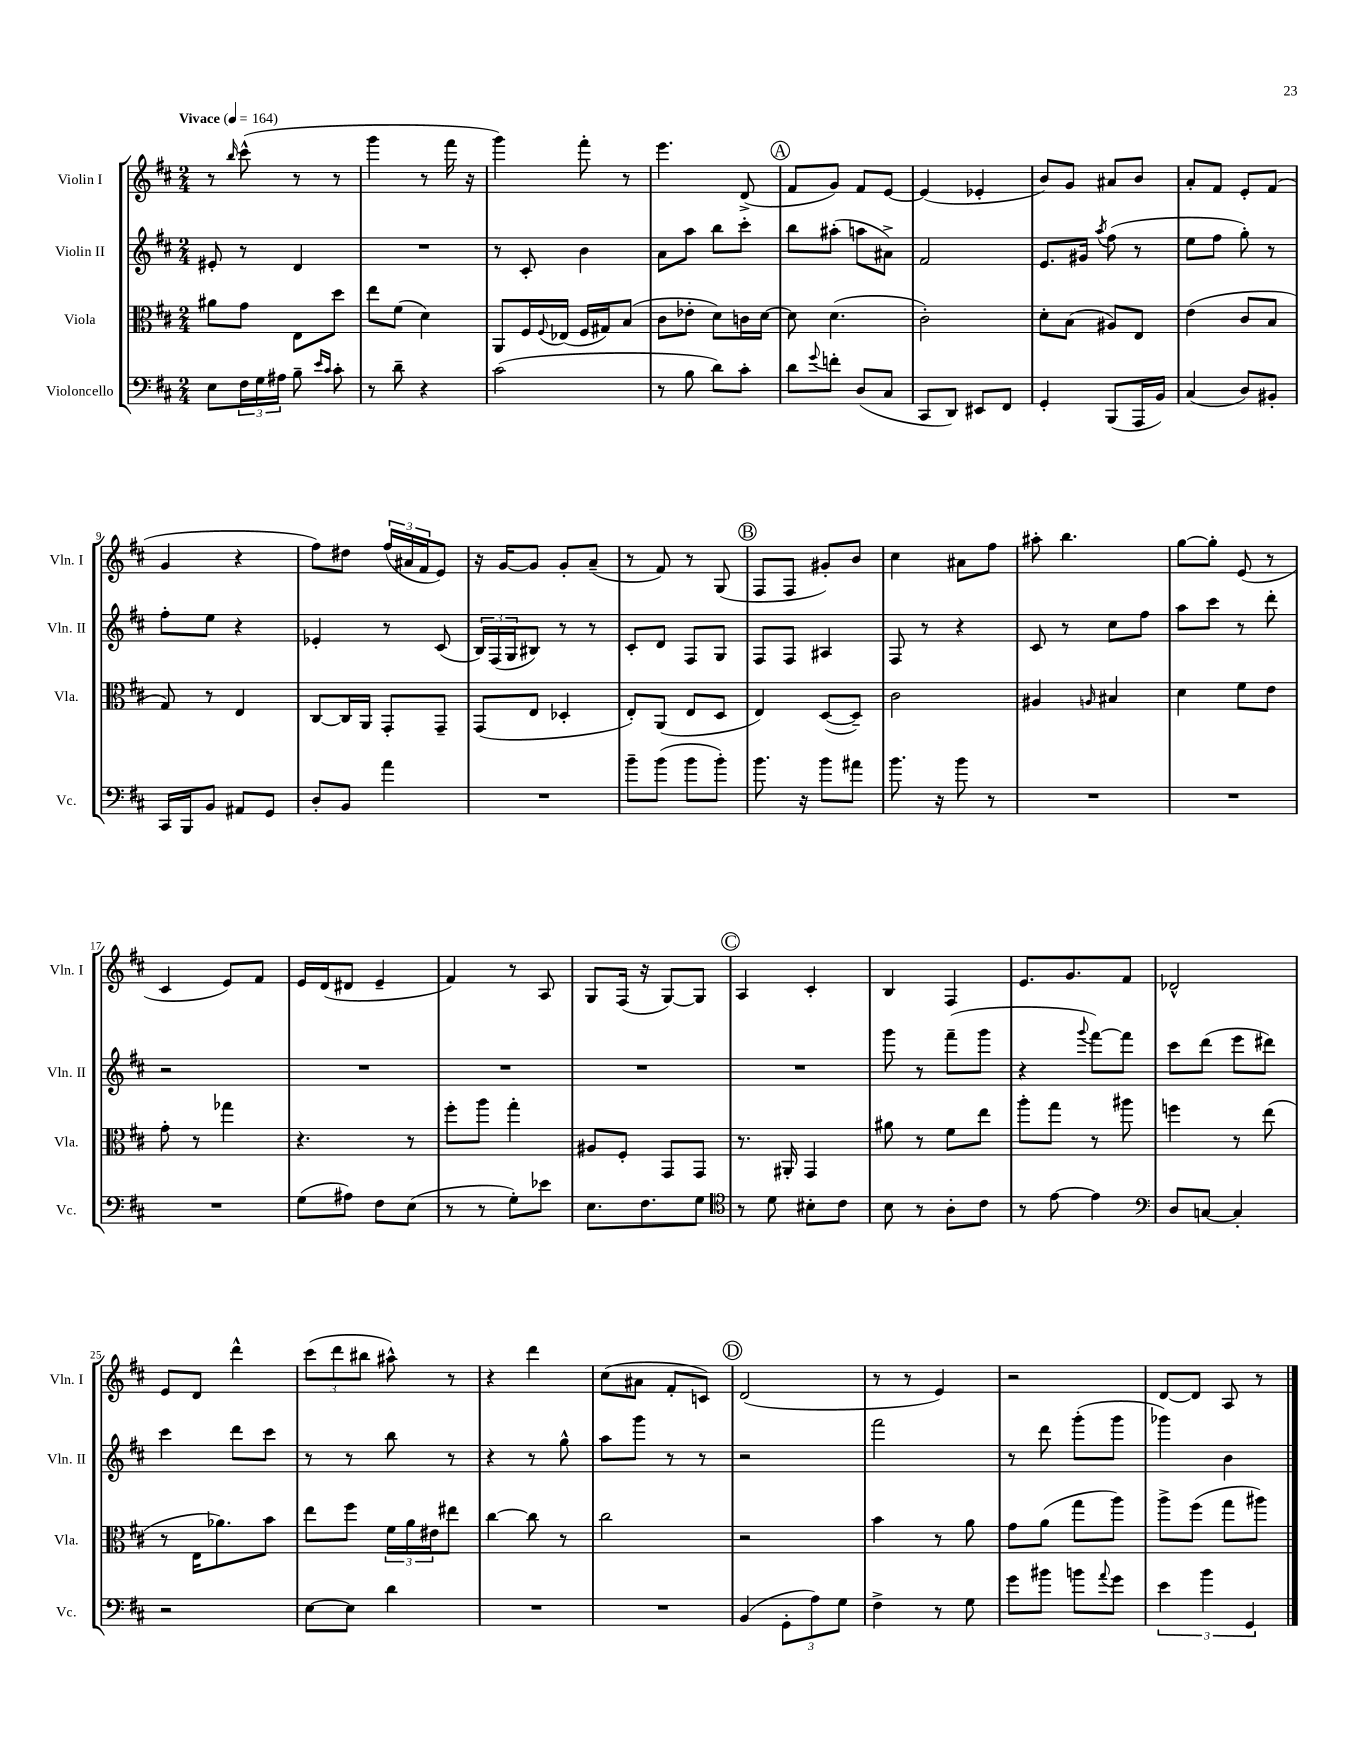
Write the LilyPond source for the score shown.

<<
\new StaffGroup <<
\new Staff = "s0" \with { instrumentName = "Violin I" shortInstrumentName = "Vln. I" } {
    \clef treble \key d \major \numericTimeSignature \time 2/4 \tempo "Vivace" 4 = 164
    r8 \grace { b''16 } cis'''8-^( r8 r8 |
    g'''4 r8 fis'''16 r16 |
    g'''4) fis'''8-. r8 |
    e'''4. d'8->( |
    \mark \markup { \circle "A" } fis'8 g'8) fis'8 e'8~ |
    e'4( ees'4-. |
    b'8) g'8 ais'8 b'8 |
    a'8-. fis'8 e'8-. fis'8( |
    g'4 r4 |
    fis''8) dis''8 \tuplet 3/2 { fis''16( ais'16 fis'16 } e'8) |
    r16 g'16~ g'8 g'8-. a'8--( |
    r8 fis'8) r8 g8( |
    \mark \markup { \circle "B" } fis8 fis8 gis'8-.) b'8 |
    cis''4 ais'8 fis''8 |
    ais''8-. b''4. |
    g''8~ g''8-. e'8( r8 |
    cis'4 e'8) fis'8 |
    e'16 d'16( dis'8 e'4-- |
    fis'4) r8 a8 |
    g8 fis16( r16 g8~) g8 |
    \mark \markup { \circle "C" } a4 cis'4-. |
    b4 fis4 |
    e'8. g'8. fis'8 |
    des'2-^ |
    e'8 d'8 d'''4-^ |
    \tuplet 3/2 { cis'''8( d'''8 bis''8 } ais''8-^) r8 |
    r4 d'''4 |
    cis''8( ais'8 fis'8-. c'8) |
    \mark \markup { \circle "D" } d'2( |
    r8 r8 e'4) |
    r2 |
    d'8~ d'8 a8 r8 \bar "|." |
}
\new Staff = "s1" \with { instrumentName = "Violin II" shortInstrumentName = "Vln. II" } {
    \clef treble \key d \major \numericTimeSignature \time 2/4
    eis'8-. r8 d'4 |
    R2 |
    r8 cis'8-. b'4 |
    a'8 a''8 b''8 cis'''8-. |
    \mark \markup { \circle "A" } b''8 ais''8-.( a''8 ais'8->) |
    fis'2 |
    e'8. gis'16 \acciaccatura { a''8 } fis''8( r8 |
    e''8 fis''8 g''8-.) r8 |
    fis''8-. e''8 r4 |
    ees'4-. r8 cis'8( |
    \tuplet 3/2 { b16) fis16( g16 } bis8) r8 r8 |
    cis'8-. d'8 fis8 g8 |
    \mark \markup { \circle "B" } fis8 fis8 ais4 |
    fis8 r8 r4 |
    cis'8 r8 cis''8 fis''8 |
    a''8 cis'''8 r8 d'''8-. |
    r2 |
    R2 |
    R2 |
    R2 |
    \mark \markup { \circle "C" } R2 |
    g'''8 r8 fis'''8--( g'''8 |
    r4 \appoggiatura { g'''8 } fis'''8~) fis'''8 |
    cis'''8 d'''8( e'''8 dis'''8) |
    cis'''4 d'''8 cis'''8 |
    r8 r8 b''8 r8 |
    r4 r8 g''8-^ |
    a''8 g'''8 r8 r8 |
    \mark \markup { \circle "D" } r2 |
    fis'''2 |
    r8 d'''8 g'''8-.( g'''8 |
    ges'''4) b'4 \bar "|." |
}
\new Staff = "s2" \with { instrumentName = "Viola" shortInstrumentName = "Vla." } {
    \clef alto \key d \major \numericTimeSignature \time 2/4
    ais'8 g'8 e8 d''8 |
    e''8 fis'8( d'4) |
    a,8 fis16 \appoggiatura { fis8 } ees16( fis16 gis16) b8( |
    cis'8 ees'8-. d'8) c'16 d'16~ |
    \mark \markup { \circle "A" } d'8 d'4.( |
    cis'2-.) |
    d'8-. b8( ais8) e8 |
    e'4( cis'8 b8 |
    g8) r8 e4 |
    cis8~ cis16 a,16 g,8-. g,8-- |
    g,8( e8 des4-. |
    e8-.) a,8( e8 d8 |
    \mark \markup { \circle "B" } e4) d8~( d8--) |
    cis'2 |
    ais4 \grace { a16 } bis4 |
    d'4 fis'8 e'8 |
    g'8-. r8 ges''4 |
    r4. r8 |
    fis''8-. a''8 g''4-. |
    ais8 fis8-. g,8 g,8 |
    \mark \markup { \circle "C" } r8. ais,16-. g,4 |
    ais'8 r8 fis'8 e''8 |
    a''8-. g''8 r8 ais''8 |
    f''4 r8 e''8( |
    r8 e16 aes'8.) b'8 |
    e''8 fis''8 \tuplet 3/2 { fis'16 a'16 eis'16 } eis''8 |
    cis''4~ cis''8 r8 |
    cis''2 |
    \mark \markup { \circle "D" } r2 |
    b'4 r8 a'8 |
    g'8 a'8( g''8 a''8) |
    a''8-> fis''8( g''8 ais''8) \bar "|." |
}
\new Staff = "s3" \with { instrumentName = "Violoncello" shortInstrumentName = "Vc." } {
    \clef bass \key d \major \numericTimeSignature \time 2/4
    e8 \tuplet 3/2 { fis16 g16 ais16 } b8-- \grace { e'16 cis'16 } cis'8-. |
    r8 d'8-- r4 |
    cis'2( |
    r8 b8 d'8) cis'8-. |
    \mark \markup { \circle "A" } d'8 \appoggiatura { g'8 } f'8-. d8( cis8 |
    cis,8 d,8) eis,8 fis,8 |
    g,4-. b,,8( a,,16 b,16) |
    cis4( d8) bis,8-. |
    cis,16 b,,16 b,8 ais,8 g,8 |
    d8-. b,8 a'4 |
    R2 |
    b'8-- b'8( b'8 b'8-.) |
    \mark \markup { \circle "B" } b'8. r16 b'8 ais'8 |
    b'8. r16 b'8 r8 |
    R2 |
    R2 |
    R2 |
    g8( ais8) fis8 e8( |
    r8 r8 g8-.) ees'8 |
    e8. fis8. g8 |
    \mark \markup { \circle "C" } \clef tenor r8 d'8 bis8-. cis'8 |
    b8 r8 a8-. cis'8 |
    r8 e'8~ e'4 |
    \clef bass d8 c8~ c4-. |
    r2 |
    e8~ e8 d'4 |
    R2 |
    R2 |
    \mark \markup { \circle "D" } b,4( \tuplet 3/2 { g,8-. a8) g8 } |
    fis4-> r8 g8 |
    g'8 bis'8 b'8 \appoggiatura { a'8 } g'8 |
    \tuplet 3/2 { e'4 b'4 g,4 } \bar "|." |
}
>>
>>
